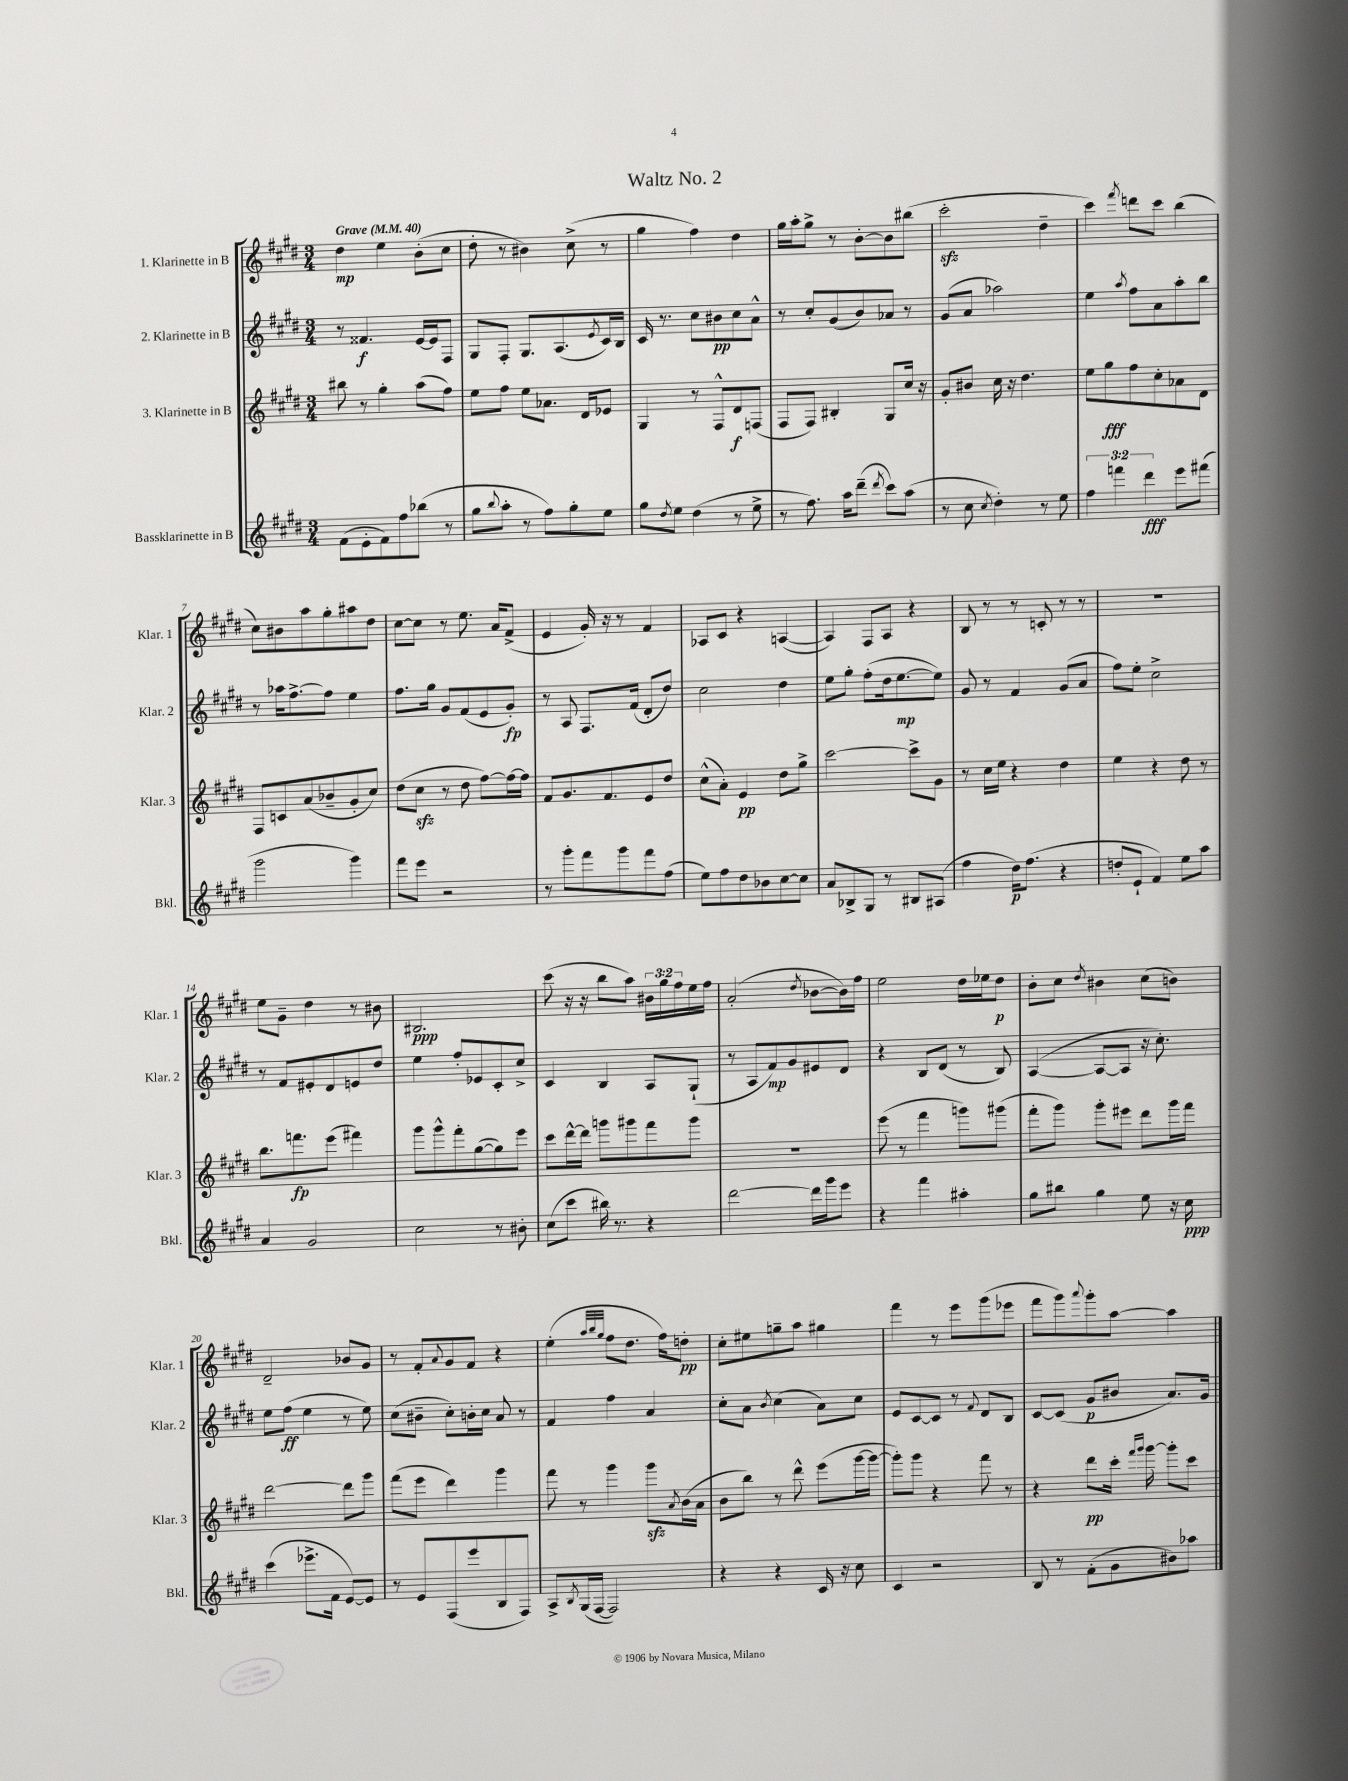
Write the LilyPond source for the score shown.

\header { title = "Waltz No. 2" }
<<
\new StaffGroup <<
\new Staff = "s0" \with { instrumentName = "1. Klarinette in B" shortInstrumentName = "Klar. 1" } {
    \clef treble \key e \major \numericTimeSignature \time 3/4 \override Staff.TupletNumber.text = #tuplet-number::calc-fraction-text \tempo "Grave" 4 = 40
    dis''4\mp e''4 b'8-.( cis''8 |
    dis''8-. r8 bis'4) cis''8->( r8 |
    gis''4 fis''4) dis''4 |
    gis''16 a''16-. gis''8-> r8 b'8~-. b'8 bis''8( |
    cis'''2-.\sfz dis''4-- |
    cis'''4) \acciaccatura { fis'''8 } d'''8 cis'''8 b''4( |
    cis''8) bis'8 a''8 gis''8-. ais''8 dis''8 |
    cis''8~ cis''8 r8 e''8. a'16 fis'8->( |
    e'4 gis'16-.) r16 r8 fis'4 |
    aes8 cis'8 r4 a4~( |
    a4) fis8 a8 r4 |
    b8 r8 r8 c'8-. r8 r8 |
    R2. |
    e''8 gis'8-- dis''4 r8 bis'8 |
    bis2.\ppp |
    cis'''8( r16 r16 b''8 a''8) \tuplet 3/2 { bis'16 gis''16 fis''16 } e''16 fis''16 |
    a'2-.( \acciaccatura { dis''8 } bes'8~ bes'16) fis''16 |
    e''2 dis''16 ees''16 dis''8\p |
    b'8-. cis''8 \acciaccatura { dis''8 } bis'4 cis''8( b'8) |
    dis'2-- bes'8 gis'8 |
    r8 fis'8-. \appoggiatura { a'8 } gis'8 fis'8 r4 |
    e''4-.( \grace { a''32 b''32 gis''32 } fis''8 dis''8. fis''16) d''8-.\pp |
    cis''8-. eis''8 g''8-- a''8 gis''4 |
    fis'''4 r8 e'''8 gis'''8( ees'''8 |
    fis'''8 gis'''8) \appoggiatura { a'''8 } gis'''8-. a''8~ a''4 \bar "|." |
}
\new Staff = "s1" \with { instrumentName = "2. Klarinette in B" shortInstrumentName = "Klar. 2" } {
    \clef treble \key e \major \numericTimeSignature \time 3/4
    r8 fisis'4.\f e'16~ e'16 fis8 |
    gis8 fis8-. gis8. a8.( \acciaccatura { e'8 } cis'16) b16 |
    cis'16 r8. cis''8 bis'8\pp cis''8 a'8-^ |
    r8 cis''8-. gis'8( b'8) aes'8 r8 |
    gis'8( a'8 aes''2) |
    e''4 \acciaccatura { a''8 } fis''8 a'8 a''8-. b''8 |
    r8 aes''16 fis''8.~-> fis''8 e''4 |
    fis''8. gis''16 gis'8 fis'8( e'8 gis'8-.\fp) |
    r8 a8 fis8. fis'16( dis'8-. dis''8) |
    cis''2 dis''4 |
    e''8 gis''8-. fis''8-.( dis''16 e''8.~\mp e''8) |
    gis'8 r8 fis'4 gis'8( a'8 |
    fis''8) e''8-. cis''2-> |
    r8 fis'8 eis'8-. dis'8 e'8 dis''8 |
    e''4 fis''8-. ees'8 cis'8-. cis''8-> |
    cis'4 b4 a8 gis8-!( |
    r8 a8 fis'8\mp) gis'8 eis'8 dis'8 |
    r4 b8 dis'8( r8 b8) |
    a4~( a8~ a8 r16 cis''8.-.) |
    e''8 fis''8\ff( e''4 r8 e''8) |
    cis''8( bis'8-- cis''8-.) b'16-. cis''16 a'8 r8 |
    fis'4 fis''4 a'4 |
    cis''8-. a'8 \acciaccatura { b'8 } cis''4( a'8) cis''8 |
    e'8 cis'8~ cis'8 r8 \appoggiatura { fis'8 } dis'8 b8 |
    cis'8~ cis'8( gis'8\p bis'8 a'8.) gis'16 \bar "|." |
}
\new Staff = "s2" \with { instrumentName = "3. Klarinette in B" shortInstrumentName = "Klar. 3" } {
    \clef treble \key e \major \numericTimeSignature \time 3/4
    bis''8 r8 gis''4-. a''8( fis''8) |
    e''8 fis''8 e''8 aes'8. dis'16 ees'8 |
    gis4 r8 fis8-^ dis'8\f f8( |
    fis8 fis8) bis4-. gis8 cis''16 r16 |
    gis'8-. bis'8 cis''16 r16 dis''4. |
    e''8 gis''8\fff fis''8 cis''8-. aes'8 dis'8 |
    fis8 c'8 a'8( bes'8-- gis'8-. cis''8) |
    dis''8( cis''8\sfz r8 dis''8 fis''8~) fis''16~ fis''16 |
    fis'8 gis'8. fis'8. e'8 dis''8 |
    cis''8-^( a'8-.) e'4\pp dis''8 gis''8-> |
    cis'''2~ cis'''8-> gis'8 |
    r8 cis''16 e''16 r4 dis''4 |
    e''4 r4 dis''8 r8 |
    b''8. f'''8.\fp e'''8( fis'''4) |
    gis'''8 gis'''8-^ fis'''8-. gis''8~( gis''8) e'''8 |
    cis'''8 dis'''16~-^ dis'''16 g'''8 gis'''8 fis'''8 gis'''8 |
    R2. |
    e'''8( r8 fis'''4 g'''8) gis'''8( |
    fis'''8-. gis'''8) gis'''8-. eis'''8 dis'''8 gis'''16 fis'''16 |
    dis'''2~ dis'''8 gis'''8 |
    fis'''8( e'''8 dis'''4) gis'''4 |
    fis'''8 r8 gis'''4 gis'''8\sfz \acciaccatura { a'8 } b'16( a'16 |
    b'8 b''8) r8 dis'''8-^ e'''8( gis'''16~ gis'''16~ |
    gis'''8-.) gis'''8 r4 fis'''8 r8 |
    r4 dis'''8\pp cis'''16-. \grace { fis'''16 gis'''16 } gis'''16~ gis'''8-. cis'''8 \bar "|." |
}
\new Staff = "s3" \with { instrumentName = "Bassklarinette in B" shortInstrumentName = "Bkl." } {
    \clef treble \key e \major \numericTimeSignature \time 3/4 \override Staff.TupletNumber.text = #tuplet-number::calc-fraction-text
    fis'8( e'8-. fis'8) fis''8 bes''8( r8 |
    gis''8 \appoggiatura { b''8 } a''8-. r8 fis''8) gis''8-. e''8 |
    gis''8 \acciaccatura { dis''8 } e''8 dis''4( r8 e''8-> |
    r8 fis''8.) a''16 dis'''8--( \acciaccatura { dis'''8 } cis'''8) a''8( |
    r8 cis''8 \acciaccatura { cis''8 } dis''4-.) r8 e''8 |
    \tuplet 3/2 { fis''4 f'''4 dis'''4\fff } e'''8 fis'''8( |
    gis'''2 gis'''4) |
    fis'''8 e'''8 r2 |
    r8 gis'''8-. fis'''8 gis'''8 fis'''8 fis''8( |
    e''8) fis''8 dis''8 bes'8 cis''8~ cis''8 |
    a'8 bes8-> gis8 r8 bis8 ais8( |
    fis''4 dis''16\p) fis''8.( r4 |
    d''8-. e'8-! fis'4) e''8 a''8 |
    a'4 gis'2 |
    cis''2 r8 bis'8-. |
    cis''8( cis'''8 bis''16) r8. r4 |
    dis'''2~ dis'''16 gis'''16 e'''8 |
    r4 fis'''4 ais''4-. |
    gis''8 bis''8 gis''4 e''8 r16 cis''16\ppp |
    cis'''4( ees'''8.-> fis'16 e'8~) e'8 |
    r8 e'8 fis8( e'''8 b8 fis8) |
    a8-> \acciaccatura { b8 } gis16( fis16~ fis2) |
    r4 r4 cis'16 r16 cis''8 |
    cis'4 r2 |
    b8 r8 fis'8-.( gis'8 bis'8) aes''8 \bar "|." |
}
>>
>>
